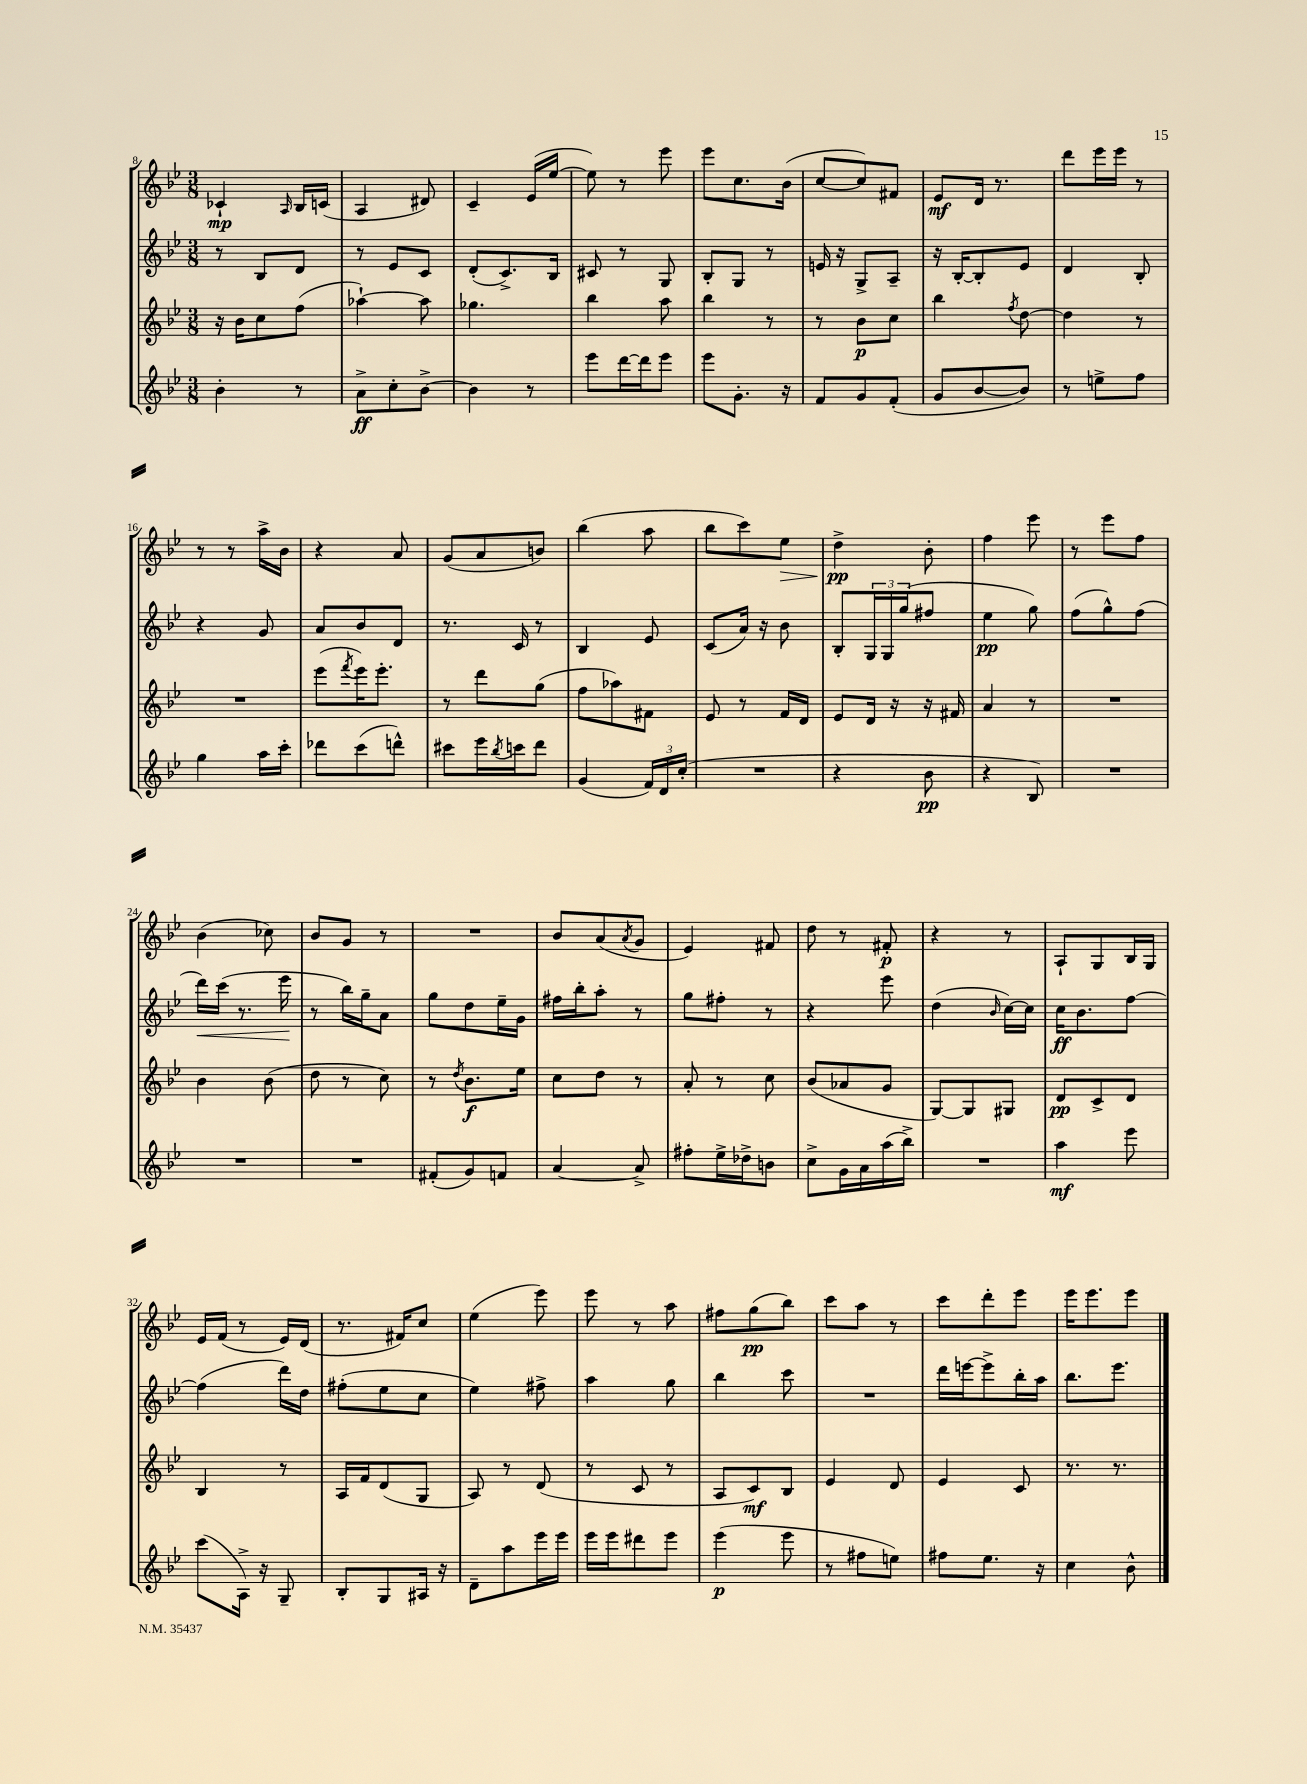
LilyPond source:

<<
\new StaffGroup <<
\new Staff = "s0" {
    \clef treble \key bes \major \numericTimeSignature \time 3/8
    ces'4-!\mp \grace { a16 } bes16 c'16( |
    a4 dis'8) |
    c'4-- ees'16( ees''16~ |
    ees''8) r8 ees'''8 |
    ees'''8 c''8. bes'16( |
    c''8~ c''8) fis'8 |
    ees'8\mf d'16 r8. |
    d'''8 ees'''16 ees'''16 r8 |
    r8 r8 a''16-> bes'16 |
    r4 a'8 |
    g'8( a'8 b'8) |
    bes''4( a''8 |
    bes''8 c'''8) ees''8\> |
    d''4->\pp\! bes'8-. |
    f''4 ees'''8 |
    r8 ees'''8 f''8 |
    bes'4( ces''8) |
    bes'8 g'8 r8 |
    R4. |
    bes'8 a'8( \acciaccatura { a'8 } g'8 |
    ees'4) fis'8 |
    d''8 r8 fis'8-.\p |
    r4 r8 |
    a8-! g8 bes16 g16 |
    ees'16 f'16( r8 ees'16) d'16( |
    r8. fis'16) c''8 |
    ees''4( ees'''8) |
    ees'''8 r8 a''8 |
    fis''8 g''8\pp( bes''8) |
    c'''8 a''8 r8 |
    c'''8 d'''8-. ees'''8 |
    ees'''16 ees'''8. ees'''8 \bar "|." |
}
\new Staff = "s1" {
    \clef treble \key bes \major \numericTimeSignature \time 3/8
    r8 bes8 d'8 |
    r8 ees'8 c'8 |
    d'8-.( c'8.->) bes16 |
    cis'8 r8 g8 |
    bes8-. g8 r8 |
    e'16 r16 g8-> a8-- |
    r16 bes16~-. bes8-. ees'8 |
    d'4 bes8-. |
    r4 g'8 |
    a'8 bes'8 d'8 |
    r8. c'16 r8 |
    bes4 ees'8 |
    c'8( a'16) r16 bes'8 |
    bes8-. \tuplet 3/2 { g16 g16 g''16( } fis''8 |
    ees''4\pp g''8) |
    f''8( g''8-^) f''8( |
    d'''16\<) c'''16( r8. ees'''16\! |
    r8 bes''16) g''16-- a'8 |
    g''8 d''8 ees''16-- g'16 |
    fis''16 bes''16-. a''8-. r8 |
    g''8 fis''8-. r8 |
    r4 ees'''8 |
    d''4( \grace { bes'16 } c''16~) c''16 |
    c''16\ff bes'8. f''8~ |
    f''4( d'''16) d''16 |
    fis''8-.( ees''8 c''8 |
    ees''4) fis''8-> |
    a''4 g''8 |
    bes''4 c'''8 |
    R4. |
    d'''16 e'''16~ e'''8-> bes''16-. a''16 |
    bes''8. ees'''8. \bar "|." |
}
\new Staff = "s2" {
    \clef treble \key bes \major \numericTimeSignature \time 3/8
    r16 bes'16 c''8 f''8( |
    aes''4~-!) aes''8 |
    ges''4. |
    bes''4 a''8 |
    bes''4 r8 |
    r8 bes'8\p c''8 |
    bes''4 \acciaccatura { f''8 } d''8~ |
    d''4 r8 |
    R4. |
    ees'''8( \acciaccatura { f'''8 } ees'''16) ees'''8.-. |
    r8 d'''8 g''8( |
    f''8 aes''8) fis'8 |
    ees'8 r8 f'16 d'16 |
    ees'8 d'16 r16 r16 fis'16 |
    a'4 r8 |
    R4. |
    bes'4 bes'8( |
    d''8 r8 c''8) |
    r8 \acciaccatura { d''8 } bes'8.\f ees''16 |
    c''8 d''8 r8 |
    a'8-. r8 c''8 |
    bes'8( aes'8 g'8 |
    g8~) g8 gis8 |
    d'8\pp c'8-> d'8 |
    bes4 r8 |
    a16 f'16 d'8( g8 |
    a8) r8 d'8( |
    r8 c'8 r8 |
    a8 c'8\mf) bes8 |
    ees'4 d'8 |
    ees'4 c'8 |
    r8. r8. \bar "|." |
}
\new Staff = "s3" {
    \clef treble \key bes \major \numericTimeSignature \time 3/8
    bes'4-. r8 |
    a'8->\ff c''8-. bes'8~-> |
    bes'4 r8 |
    ees'''8 d'''16~ d'''16 ees'''8 |
    ees'''8 g'8.-. r16 |
    f'8 g'8 f'8-.( |
    g'8 bes'8~ bes'8) |
    r8 e''8-> f''8 |
    g''4 a''16 c'''16-. |
    des'''8 c'''8( d'''8-^) |
    cis'''8 ees'''16 \acciaccatura { bes''8 } c'''16 d'''8 |
    g'4( \tuplet 3/2 { f'16) d'16 c''16-.( } |
    R4. |
    r4 bes'8\pp |
    r4 bes8) |
    R4. |
    R4. |
    R4. |
    fis'8-.( g'8) f'8 |
    a'4~ a'8-> |
    fis''8-. ees''16-> des''16-> b'8 |
    c''8-> g'16 a'16 a''16( bes''16->) |
    R4. |
    a''4\mf ees'''8 |
    c'''8( a16->) r16 g8-- |
    bes8-. g8 ais16 r16 |
    d'8-- a''8 ees'''16 ees'''16 |
    ees'''16 ees'''16 dis'''8 ees'''8 |
    ees'''4\p( ees'''8 |
    r8 fis''8 e''8) |
    fis''8 ees''8. r16 |
    c''4 bes'8-^ \bar "|." |
}
>>
>>
\layout { \context { \Score currentBarNumber = #8 } }
